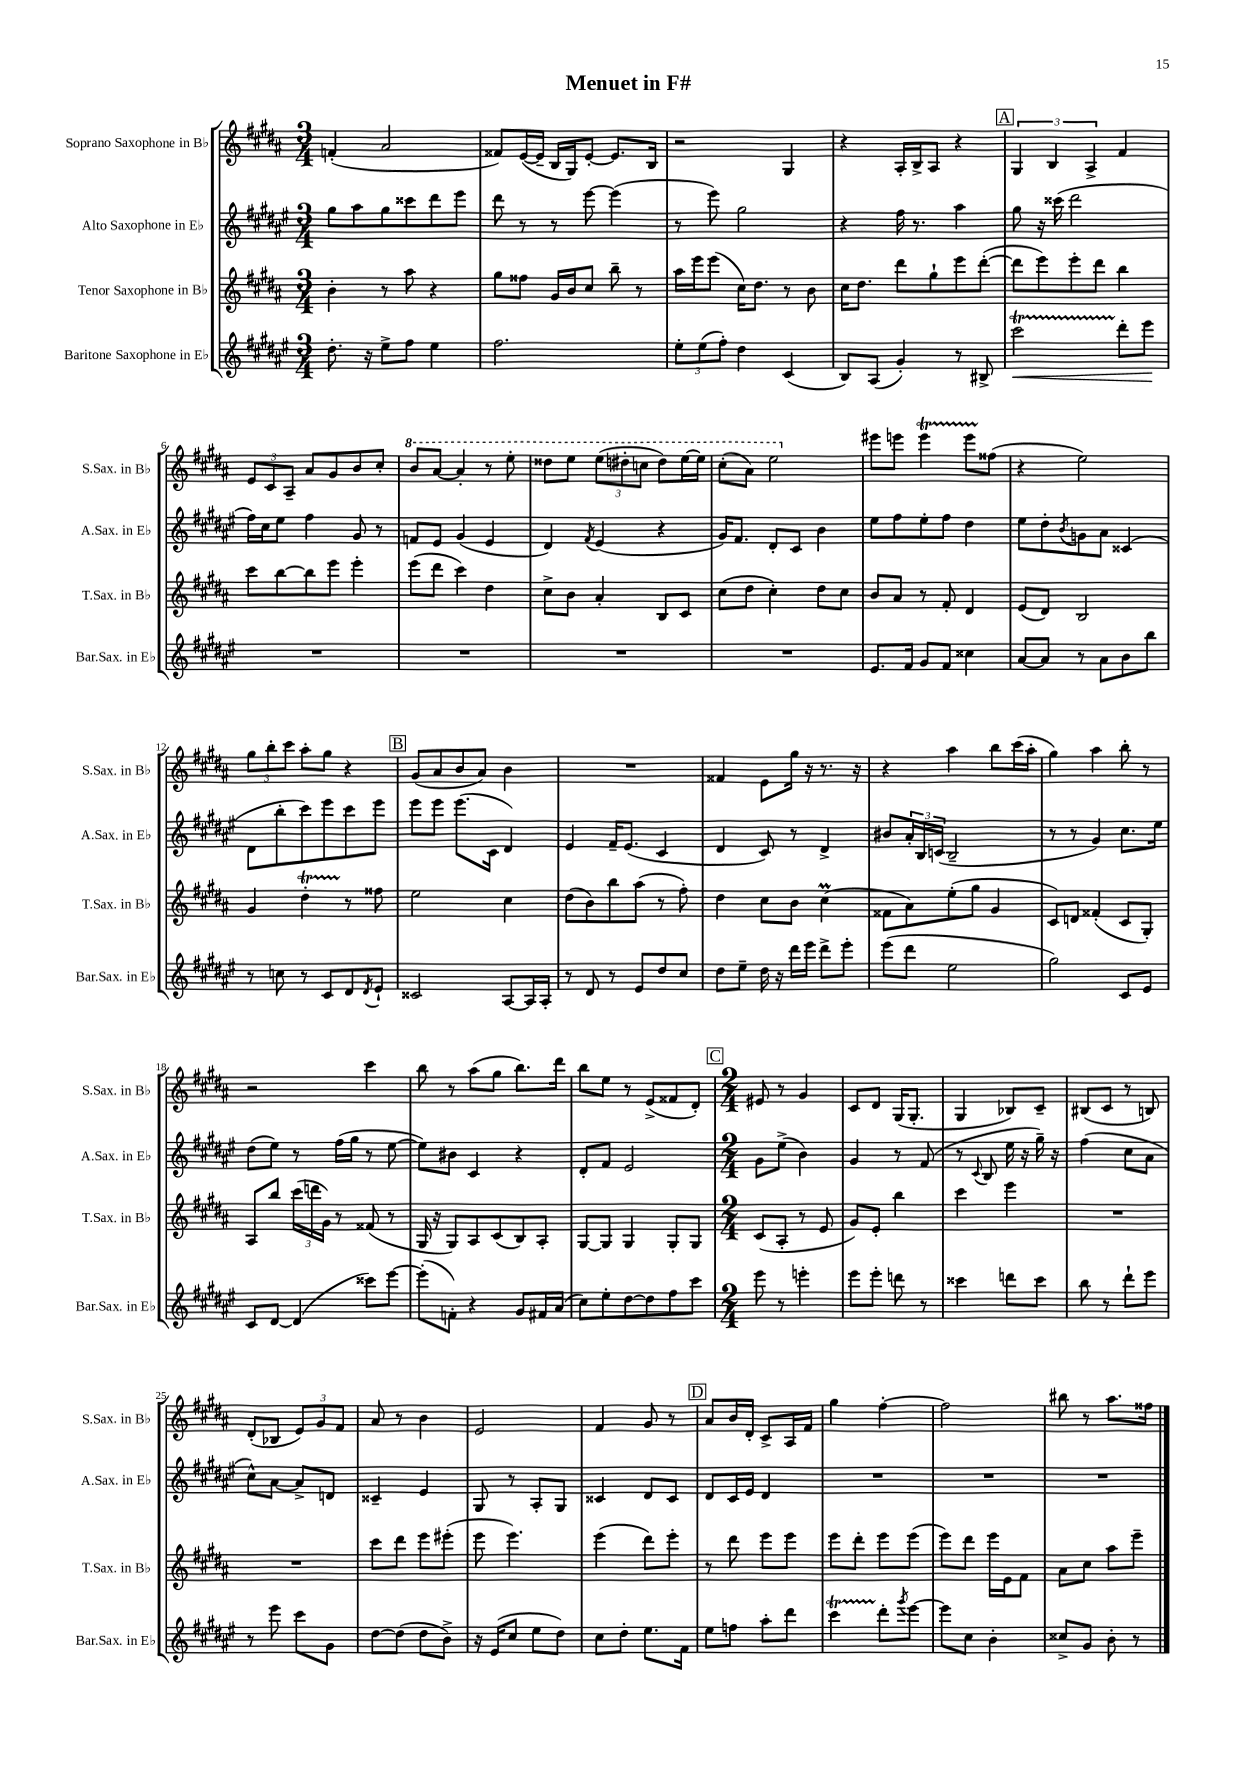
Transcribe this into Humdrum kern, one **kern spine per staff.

**kern	**dynam	**kern	**kern	**kern
*part4	*part4	*part3	*part2	*part1
*staff4	*staff4	*staff3	*staff2	*staff1
*I"Baritone Saxophone in E♭	*	*I"Tenor Saxophone in B♭	*I"Alto Saxophone in E♭	*I"Soprano Saxophone in B♭
*I'Bar.Sax. in E♭	*	*I'T.Sax. in B♭	*I'A.Sax. in E♭	*I'S.Sax. in B♭
*clefG2	*	*clefG2	*clefG2	*clefG2
*k[f#c#g#d#a#e#]	*	*k[f#c#g#d#a#]	*k[f#c#g#d#a#e#]	*k[f#c#g#d#a#]
*M3/4	*	*M3/4	*M3/4	*M3/4
=1	=1	=1	=1	=1
8.dd#'\	.	4b'\	8gg#\L	(4fn'/
.	.	.	8aa#\	.
16r	.	.	.	.
8ee#^\L	.	8r	8gg#\	2a#/
8ff#\J	.	8aa#\	8ccc##X\	.
4ee#\	.	4r	8ddd#\	.
.	.	.	8eee#\J	.
=2	=2	=2	=2	=2
2.ff#\	.	8gg#\L	8ddd#\	8f##X/L)
.	.	8ff##X\J	8r	([16e/L
.	.	.	.	16e~/JJ]
.	.	16g#/LL	8r	16B/LL
.	.	16b/J	.	16G#/J)
.	.	8cc#/J	[8eee#\	[8e'/J
.	.	8bb~\	(4eee#\]	8.e/L]
.	.	8r	.	.
.	.	.	.	16B/Jk
=3	=3	=3	=3	=3
12ee#'\L	.	16aa#\LL	8r	2r
.	.	16eee\J	.	.
(12ee#\	.	.	.	.
.	.	(8eee\J	8eee#\)	.
12ff#'\J)	.	.	.	.
4dd#\	.	16cc#\KL)	2gg#\	.
.	.	8.dd#\J	.	.
(4c#/	.	8r	.	4G#/
.	.	8b\	.	.
=4	=4	=4	=4	=4
8B/L)	.	16cc#\KL	4r	4r
.	.	8.dd#\J	.	.
(8A#/J	.	.	.	.
4g#'/)	.	8ddd#\L	16ff#\	16A#'/LL
.	.	.	8.r	16B^/J
.	.	8gg#`\	.	8A#/J
8r	.	8eee\	4aa#\	4r
8B#X^/	.	([8ddd#'\J	.	.
!!LO:REH:place=s1:t=A
=5	=5	=5	=5	=5
!	!LO:HP:b	!	!	!
2ccc#T\	<	8ddd#\L]	8gg#\	6G#/
.	.	8eee\)	16r	.
.	.	.	.	6B/
.	.	.	(16ccc##X\	.
.	.	8eee'\	2ddd#\	.
.	.	.	.	6A#^/
.	.	8ddd#\J	.	.
8ddd#'\L	.	4bb\	.	4f#/
8eee#\J	.	.	.	.
.	[	.	.	.
!!LO:LB:g=z
=6	=6	=6	=6	=6
2.r	.	8ccc#\L	16ff#\LL)	12e/L
.	.	.	16cc#\J	.
.	.	.	.	12c#/
.	.	[8bb\	8ee#\J	.
.	.	.	.	12A#~/J
.	.	8bb\]	4ff#\	8a#/L
.	.	8eee\J	.	8g#/
.	.	4eee'\	8g#/	8b/
.	.	.	8r	8cc#'/J
=7	=7	=7	=7	=7
*	*	*	*	*8va
2.r	.	(8eee\L	8fn/L	8bb/L
.	.	8ddd#\J	8e#/J	[8aa#/J
.	.	4ccc#\)	(4g#/	4aa#'/]
.	.	4dd#\	4e#/	8r
.	.	.	.	8eee'\
=8	=8	=8	=8	=8
2.r	.	8cc#^\L	4d#/)	8ddd##X\L
.	.	8b\J	.	8eee\J
.	.	.	8qf#/	.
.	.	4a#'/	(4e#/	(12eee\L
.	.	.	.	12ddd#X'\
.	.	.	.	12cccn\J
.	.	8B/L	4r	8ddd#\L)
.	.	8c#/J	.	[16eee\L
.	.	.	.	16eee\JJ]
=9	=9	=9	=9	=9
2.r	.	(8cc#\L	16g#/KL)	(8ccc#'\L
.	.	.	8.f#/J	.
.	.	8dd#\J	.	8aa#\J)
.	.	4cc#'\)	8d#'/L	2eee\
.	.	.	8c#/J	.
.	.	8dd#\L	4b\	.
.	.	8cc#\J	.	.
=10	=10	=10	=10	=10
*	*	*	*	*X8va
8.e#/L	.	8b/L	8ee#\L	8eee#X\L
.	.	8a#/J	8ff#\	8eeen\J
16f#/Jk	.	.	.	.
8g#/L	.	8r	8ee#'\	4eeeT\
8f#/J	.	8f#'/	8ff#\J	.
4cc##X\	.	4d#/	4dd#\	8eeeTTT\L
.	.	.	.	(8ff##X\J
=11	=11	=11	=11	=11
[8a#/L	.	(8e/L	8ee#\L	4r
8a#/J]	.	8d#/J)	8dd#'\	.
.	.	.	8qb/	.
8r	.	2B/	8gn\	2ee\)
8a#\L	.	.	8a#\J	.
8b\	.	.	(4c##X/	.
8bb\J	.	.	.	.
!!LO:LB:g=z
=12	=12	=12	=12	=12
8r	.	4g#/	8d#\L	12gg#\L
.	.	.	.	12bb'\
8ccn\	.	.	8bb'\	.
.	.	.	.	12ccc#\J
8r	.	4dd#t'\	8ccc#\)	8aa#'\L
8c#/L	.	.	8eee#\	8gg#\J
8d#/	.	8r	8ccc#\	4r
8qd#/	.	.	.	.
8e#`/J	.	8ff##X\	8eee#\J	.
!!LO:REH:place=s1:t=B
=13	=13	=13	=13	=13
2c##X/	.	2ee\	8eee#\L	(8g#/L
.	.	.	8eee#\J	8a#/
.	.	.	(8.eee#\L	8b/
.	.	.	.	8a#/J)
.	.	.	16c#\Jk	.
[8A#/L	.	4cc#\	4d#/)	4b\
16A#/L]	.	.	.	.
16A#'/JJ	.	.	.	.
=14	=14	=14	=14	=14
8r	.	(8dd#\L	4e#/	2.r
8d#/	.	8b\)	.	.
8r	.	8bb\	16f#~/KL	.
.	.	.	(8.e#/J	.
8e#/L	.	(8aa#\J	.	.
8dd#/	.	8r	4c#/	.
8cc#/J	.	8ff#'\)	.	.
=15	=15	=15	=15	=15
8dd#\L	.	4dd#\	4d#/	4f##X/
8ee#~\J	.	.	.	.
16dd#\	.	8cc#\L	8c#/)	8e\L
16r	.	.	.	.
16ddd#\LL	.	8b\J	8r	16gg#\Jk
16eee#\JJ	.	.	.	16r
8ddd#^\L	.	(4cc#M\	4d#^/	8.r
8eee#'\J	.	.	.	.
.	.	.	.	16r
=16	=16	=16	=16	=16
(8eee#\L	.	8f##X\L	8b#X/L	4r
8ddd#\J	.	8a#\)	24a#'/L	.
.	.	.	24B/	.
.	.	.	(24cn/JJ	.
2ee#\	.	(8ee'\	2B~/	4aa#\
.	.	8gg#\J	.	.
.	.	4g#/	.	8bb\L
.	.	.	.	(16ccc#\L
.	.	.	.	16aa#'\JJ
=17	=17	=17	=17	=17
2gg#\)	.	8c#/L)	8r	4gg#\)
.	.	8dn/J	8r	.
.	.	(4f##X'/	4g#/)	4aa#\
8c#/L	.	8c#/L	8.cc#\L	8bb'\
8e#/J	.	8G#'/J)	.	8r
.	.	.	16ee#\Jk	.
!!LO:LB:g=z
=18	=18	=18	=18	=18
8c#/L	.	8A#/L	(8dd#\L	2r
[8d#/J	.	8bb/J	8ee#\J)	.
(4d#/]	.	(24ccc#\LL	8r	.
.	.	24dddn\	.	.
.	.	24g#\JJ)	.	.
.	.	8r	(16ff#\LL	.
.	.	.	16gg#\JJ	.
8ccc##X\L)	.	(8f##X/	8r	4ccc#\
[8eee#\J	.	8r	[8ee#\	.
=19	=19	=19	=19	=19
(8eee#'\L]	.	16G#/	8ee#\L])	8bb\
.	.	16r	.	.
8fn'\J)	.	8G#/L)	8b#X\J	8r
4r	.	8A#/	4c#/	(8aa#\L
.	.	(8c#/	.	8gg#\J
8g#/L	.	8B/)	4r	8.bb\L)
16f#X/L	.	8A#'/J	.	.
(16a#/JJ	.	.	.	16ddd#\Jk
=20	=20	=20	=20	=20
8cc#\L)	.	[8G#/L	8d#'/L	8bb\L
8ee#'\	.	8G#/J]	8f#/J	8ee\J
[8dd#\	.	4G#/	2e#/	8r
8dd#\]	.	.	.	(8e^/L
8ff#\	.	8G#'/L	.	8f##X/
8ccc#\J	.	8G#/J	.	8d#'/J)
!!LO:REH:place=s1:t=C
=21	=21	=21	=21	=21
*M2/4	*	*M2/4	*M2/4	*M2/4
8eee#\	.	(8c#/L	8g#\L	8e#X/
8r	.	8A#'/J	(8ee#^\J	8r
4eeen'\	.	8r	4b\)	4g#/
.	.	8e/	.	.
=22	=22	=22	=22	=22
8eee#\L	.	8g#/L)	4g#/	8c#/L
8eee#'\J	.	8e'/J	.	8d#/J
8dddn\	.	4bb\	8r	(16G#/KL
.	.	.	.	8.G#'/J
8r	.	.	(8f#/	.
=23	=23	=23	=23	=23
4ccc##X\	.	4ccc#\	8r	4G#/
.	.	.	8qqc#/	.
.	.	.	8B/	.
8dddn\L	.	4eee\	16ee#\	8B-X/L)
.	.	.	16r	.
8ccc##\J	.	.	16gg#~\)	8c#~/J
.	.	.	16r	.
=24	=24	=24	=24	=24
8bb\	.	2r	(4ff#\	(8B#X/L
8r	.	.	.	8c#/J
8ddd#`\L	.	.	8cc#\L	8r
8eee#\J	.	.	8a#\J	8Bn/)
!!LO:LB:g=z
=25	=25	=25	=25	=25
8r	.	2r	8cc#^^\L)	(8d#'/L
8eee#\	.	.	[8a#\J	8B-X/J
8ccc#\L	.	.	8a#^/L]	12e/L)
.	.	.	.	12g#/
8g#\J	.	.	8dn/J	.
.	.	.	.	12f#/J
=26	=26	=26	=26	=26
[8dd#\L	.	8ccc#\L	4c##X~/	8a#/
(8dd#\J]	.	8ddd#\J	.	8r
8dd#\L	.	8eee\L	4e#/	4b\
8b^\J)	.	(8eee#X'\J	.	.
=27	=27	=27	=27	=27
16r	.	8eee\	8G#/	2e/
(16e#/KL	.	.	.	.
8cc#/J	.	4.eee\)	8r	.
8ee#\L	.	.	8A#'/L	.
8dd#\J)	.	.	8G#/J	.
=28	=28	=28	=28	=28
8cc#\L	.	(4eee\	4c##X/	4f#/
8dd#'\J	.	.	.	.
8.ee#\L	.	8ddd#\L)	8d#/L	8g#/
.	.	8eee'\J	8c##/J	8r
16f#\Jk	.	.	.	.
!!LO:REH:place=s1:t=D
=29	=29	=29	=29	=29
8ee#\L	.	8r	8d#/L	8a#/L
8ffn\J	.	8ddd#\	16c#/L	16b/L
.	.	.	16e#/JJ	16d#'/JJ
8aa#'\L	.	8eee\L	4d#/	8c#^/L
8ddd#\J	.	8eee\J	.	16A#/L
.	.	.	.	16f#/JJ
=30	=30	=30	=30	=30
4ccc#T\	.	8eee\L	2r	4gg#\
.	.	8ddd#'\J	.	.
8ddd#'\L	.	8eee\L	.	[4ff#'\
8qggg#/	.	.	.	.
[8eee#\J	.	(8eee\J	.	.
=31	=31	=31	=31	=31
8eee#\L]	.	8eee\L)	2r	2ff#\]
8cc#\J	.	8ddd#\J	.	.
4b'\	.	16eee\LL	.	.
.	.	16e\J	.	.
.	.	8f#\J	.	.
=32	=32	=32	=32	=32
8cc##X^/L	.	8a#\L	2r	8bb#X\
8g#/J	.	8cc#\J	.	8r
8b'\	.	8aa#\L	.	8.aa#\L
8r	.	8eee~\J	.	.
.	.	.	.	16ff##X\Jk
==	==	==	==	==
*-	*-	*-	*-	*-
